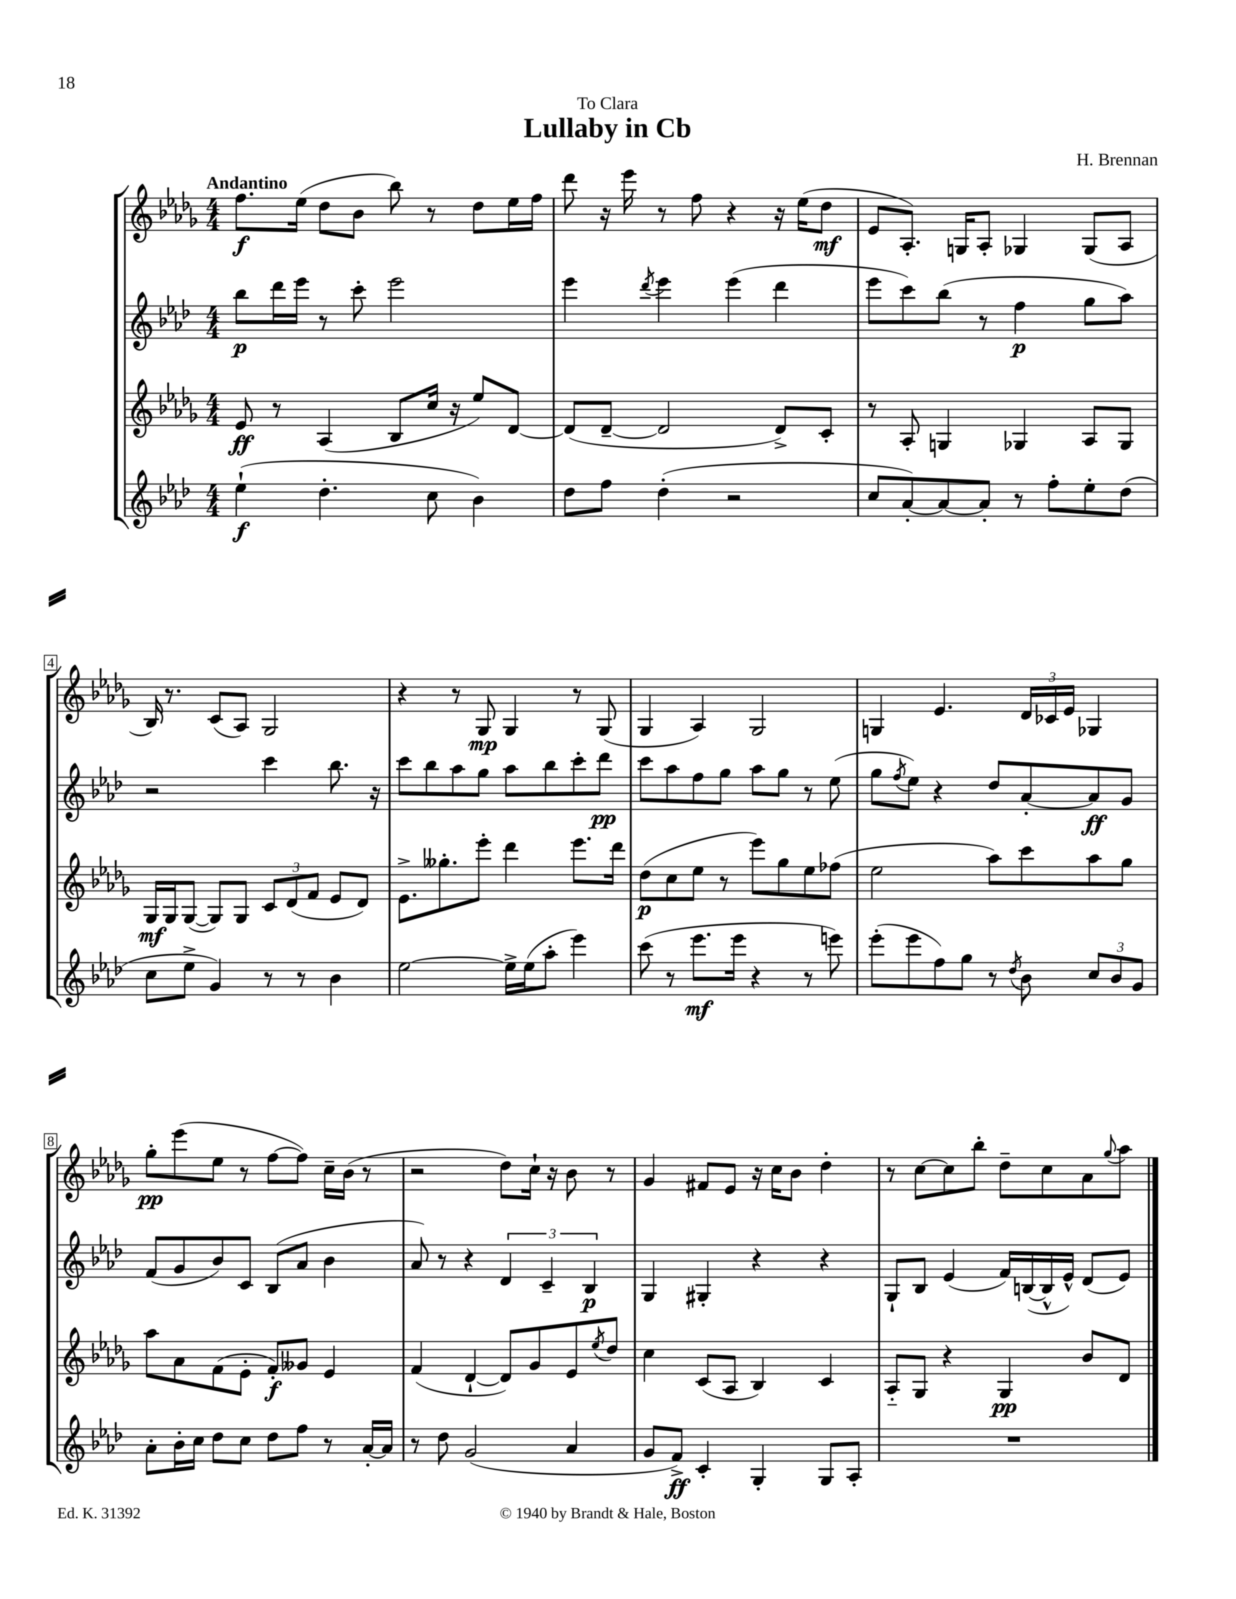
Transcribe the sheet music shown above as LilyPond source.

\header { title = "Lullaby in Cb" composer = "H. Brennan" dedication = "To Clara" }
<<
\new StaffGroup <<
\new Staff = "s0" {
    \clef treble \key des \major \numericTimeSignature \time 4/4 \tempo "Andantino"
    f''8.\f ees''16( des''8 bes'8 bes''8) r8 des''8 ees''16 f''16 |
    des'''8 r16 ees'''16 r8 f''8 r4 r16 ees''16( des''8\mf |
    ees'8 aes8.-.) g16 aes8-. ges4 ges8( aes8 |
    bes16) r8. c'8( aes8) ges2 |
    r4 r8 ges8\mp ges4 r8 ges8( |
    ges4 aes4) ges2 |
    g4 ees'4. \tuplet 3/2 { des'16 ces'16 ees'16 } ges4 |
    ges''8-.\pp ees'''8( ees''8 r8 f''8~ f''8) c''16-- bes'16( r8 |
    r2 des''8) c''16-! r16 bes'8 r8 |
    ges'4 fis'8 ees'8 r16 c''16 bes'8 des''4-. |
    r8 c''8~ c''8 bes''8-. des''8-- c''8 aes'8 \appoggiatura { ges''8 } aes''8 \bar "|." |
}
\new Staff = "s1" {
    \clef treble \key aes \major \numericTimeSignature \time 4/4
    bes''8\p des'''16 ees'''16 r8 c'''8-. ees'''2 |
    ees'''4 \acciaccatura { des'''8 } ees'''4 ees'''4( des'''4 |
    ees'''8 c'''8) bes''8( r8 f''4\p g''8 aes''8) |
    r2 c'''4 bes''8. r16 |
    c'''8 bes''8 aes''8 g''8 aes''8 bes''8 c'''8-. des'''8\pp |
    c'''8 aes''8 f''8 g''8 aes''8 g''8 r8 ees''8( |
    g''8 \acciaccatura { f''8 } ees''8) r4 des''8 aes'8~-. aes'8\ff g'8 |
    f'8( g'8 bes'8) c'8 bes8( aes'8 bes'4 |
    aes'8) r8 r4 \tuplet 3/2 { des'4 c'4-- bes4\p } |
    g4 gis4-. r4 r4 |
    g8-! bes8 ees'4( f'16) b16~( b16-^ ees'16-^) des'8( ees'8) \bar "|." |
}
\new Staff = "s2" {
    \clef treble \key des \major \numericTimeSignature \time 4/4
    ees'8\ff r8 aes4( bes8 c''16 r16 ees''8) des'8~ |
    des'8( des'8~-- des'2 des'8->) c'8-. |
    r8 aes8-. g4 ges4 aes8 ges8 |
    ges16\mf ges16 ges8~( ges8) ges8 \tuplet 3/2 { c'8 des'8( f'8 } ees'8 des'8) |
    ees'8.-> geses''8.-. ees'''8-. des'''4 ees'''8. des'''16 |
    des''8\p( c''8 ees''8 r8 ees'''8) ges''8 ees''8 fes''8( |
    ees''2 aes''8) c'''8 aes''8 ges''8 |
    aes''8 aes'8 f'8( ees'8-. f'8-.\f) geses'8 ees'4 |
    f'4( des'4~-! des'8) ges'8 ees'8 \acciaccatura { ees''8 } des''8 |
    c''4 c'8( aes8 bes4) c'4 |
    aes8-_ ges8 r4 ges4\pp bes'8 des'8 \bar "|." |
}
\new Staff = "s3" {
    \clef treble \key aes \major \numericTimeSignature \time 4/4
    ees''4-!\f( des''4.-. c''8 bes'4) |
    des''8 f''8 des''4-.( r2 |
    c''8 aes'8~-.) aes'8~ aes'8-. r8 f''8-. ees''8-. des''8( |
    c''8 ees''8-> g'4) r8 r8 bes'4 |
    ees''2~ ees''16-> ees''16( aes''8-. ees'''4) |
    c'''8( r8 ees'''8.\mf ees'''16 r4 r8 e'''8) |
    ees'''8-.( ees'''8 f''8) g''8 r8 \acciaccatura { des''8 } bes'8 \tuplet 3/2 { c''8 bes'8 g'8 } |
    aes'8-. bes'16-. c''16 des''8 c''8 des''8 f''8 r8 aes'16~-. aes'16 |
    r8 des''8 g'2( aes'4 |
    g'8 f'8->\ff) c'4-. g4-. g8 aes8-. |
    R1 \bar "|." |
}
>>
>>
\layout { \context { \Score \override BarNumber.stencil = #(make-stencil-boxer 0.1 0.3 ly:text-interface::print) } }
